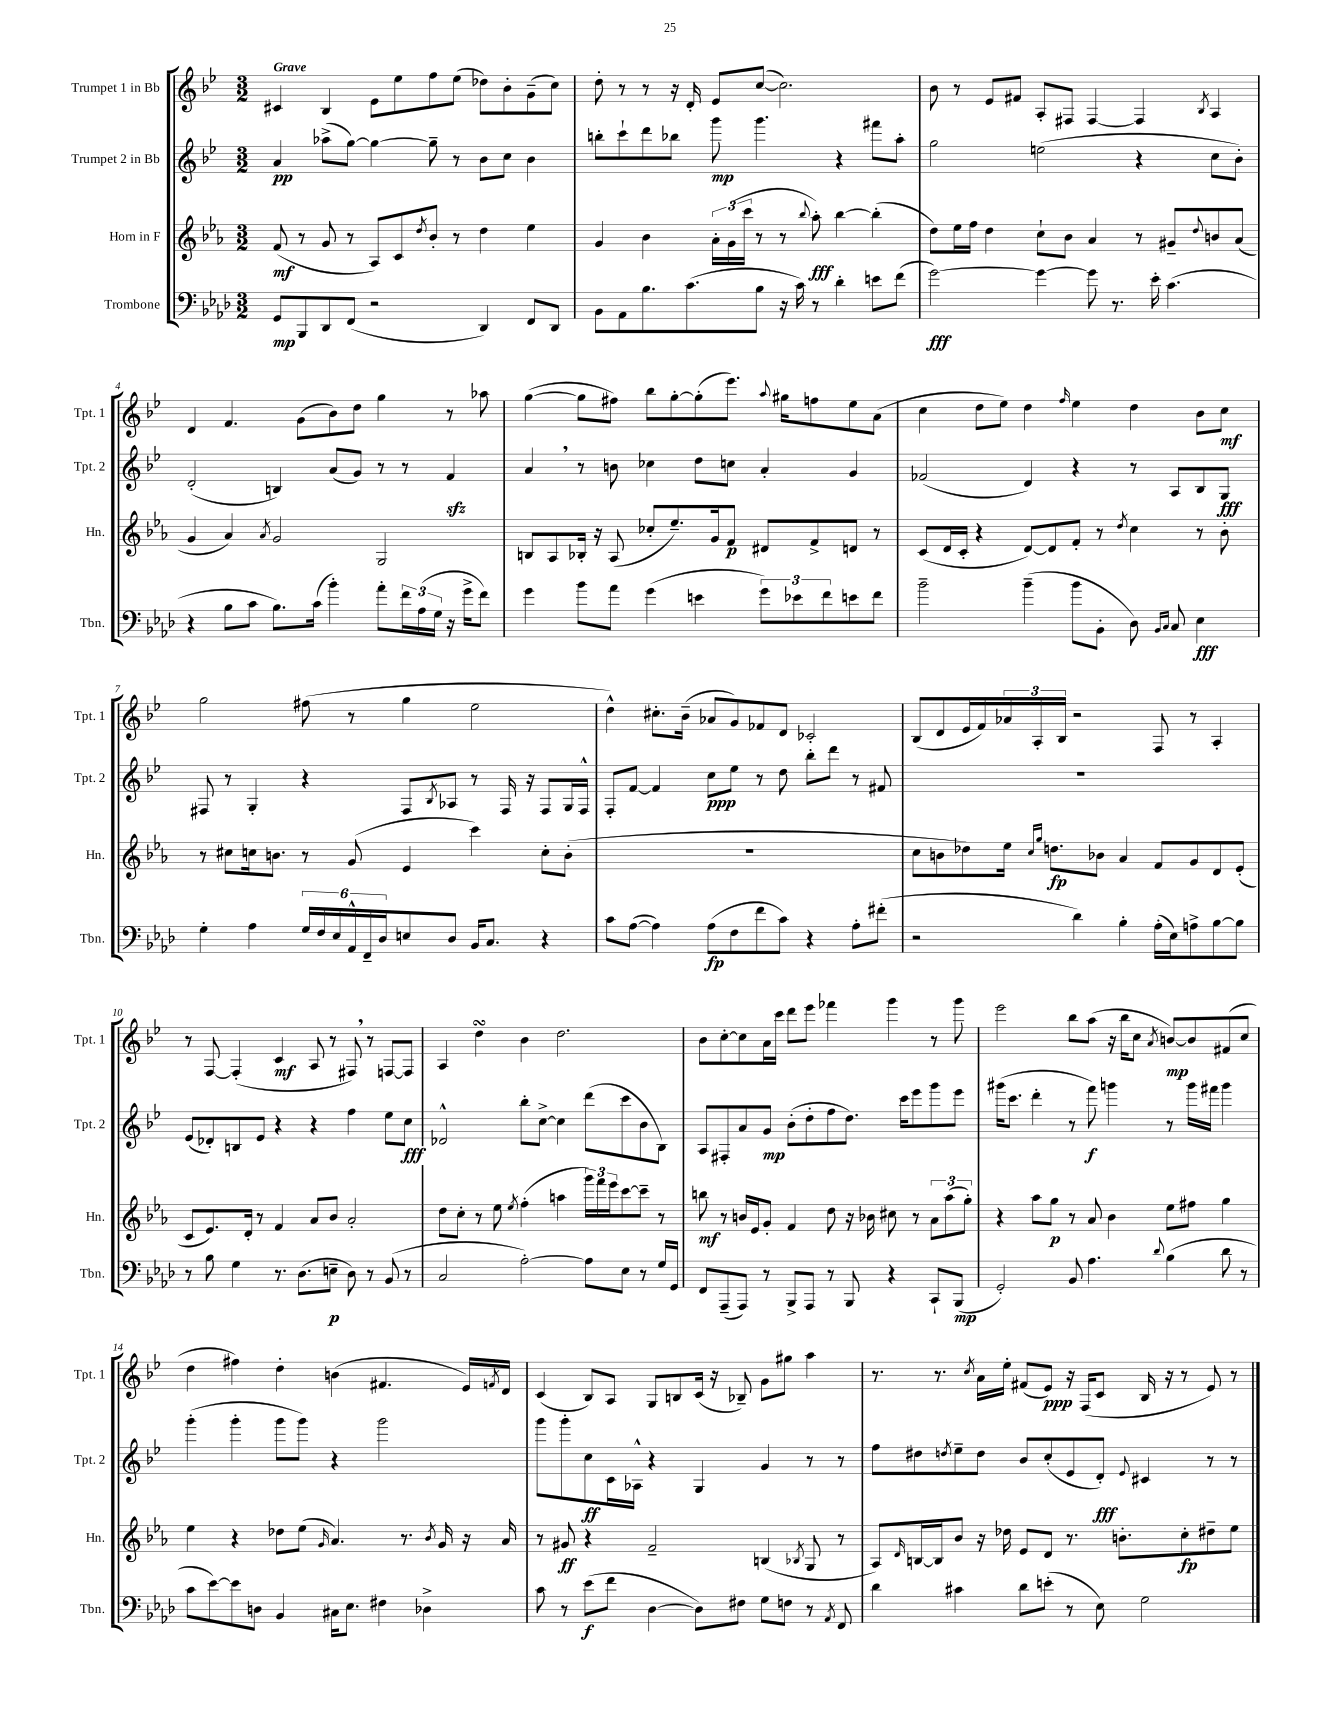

**kern	**dynam	**kern	**dynam	**kern	**dynam	**kern	**dynam
*part4	*part4	*part3	*part3	*part2	*part2	*part1	*part1
*staff4	*staff4	*staff3	*staff3	*staff2	*staff2	*staff1	*staff1
*I"Trombone	*	*I"Horn in F	*	*I"Trumpet 2 in Bb	*	*I"Trumpet 1 in Bb	*
*I'Tbn.	*	*I'Hn.	*	*I'Tpt. 2	*	*I'Tpt. 1	*
*clefF4	*	*clefG2	*	*clefG2	*	*clefG2	*
*k[b-e-a-d-]	*	*k[b-e-a-]	*	*k[b-e-]	*	*k[b-e-]	*
*M3/2	*	*M3/2	*	*M3/2	*	*M3/2	*
=1	=1	=1	=1	=1	=1	=1	=1
!	!	!	!	!	!	!LO:TX:a:B:t=Grave	!
8GG/L	mp	(8f/	mf	4a/	pp	4c#X/	.
8BBB-/	.	8r	.	.	.	.	.
8DD-/	.	8g/	.	(8aa-X^\L	.	4B-/	.
(8FF/J	.	8r	.	[8gg\J)	.	.	.
2r	.	8A-/L)	.	4gg\_	.	8e-\L	.
.	.	8c/	.	.	.	8ee-\	.
.	.	8qdd/	.	.	.	.	.
.	.	8b-'/J	.	8gg~\]	.	8ff\	.
.	.	8r	.	8r	.	(8ee-\J	.
4DD-/)	.	4dd\	.	8b-\L	.	8dd-X\L)	.
.	.	.	.	8cc\J	.	8b-'\	.
8FF/L	.	4ee-\	.	4b-\	.	(8g~\	.
8DD-/J	.	.	.	.	.	8cc\J)	.
=2	=2	=2	=2	=2	=2	=2	=2
8BB-\L	.	4g/	.	8bbn'\L	.	8dd'\	.
8AA-\	.	.	.	8ccc`\	.	8r	.
8.B-\	.	4b-\	.	8ddd\	.	8r	.
.	.	.	.	8bb-X\J	.	16r	.
(8.c\	.	.	.	.	.	16d'/	.
.	.	24a-'\LL	.	8ggg\	mp	8e-/L	.
.	.	(24g\	.	.	.	.	.
.	.	24ccc\JJ	.	.	.	.	.
8B-\J	.	8r	.	4.ggg\	.	([8cc/J	.
16r	.	8r	.	.	.	2.cc\])	.
16c\)	.	.	.	.	.	.	.
.	.	8qqbb-/	.	.	.	.	.
8r	.	8aa-'\)	fff	.	.	.	.
4d-'\	.	[4bb-\	.	4r	.	.	.
8en\L	.	(4bb-'\]	.	8fff#X\L	.	.	.
(8f\J	.	.	.	8aa'\J	.	.	.
=3	=3	=3	=3	=3	=3	=3	=3
[2g\)	fff	8dd\L)	.	2gg\	.	8b-\	.
.	.	16ee-\L	.	.	.	8r	.
.	.	16ff\JJ	.	.	.	.	.
.	.	4dd\	.	.	.	8e-/L	.
.	.	.	.	.	.	8f#X/J	.
4g\_	.	8cc`\L	.	(2een\	.	8A'/L	.
.	.	8b-\J	.	.	.	8F#X/J	.
8g\]	.	4a-/	.	.	.	[4F#/	.
8.r	.	.	.	.	.	.	.
.	.	8r	.	4r	.	4F#/]	.
16e-'\	.	.	.	.	.	.	.
(4.c\	.	8g#X~/L	.	.	.	.	.
.	.	8qqdd/	.	.	.	8qB-/	.
.	.	8bn/	.	8cc\L	.	4A/	.
.	.	(8a-/J	.	8b-'\J)	.	.	.
!!LO:LB:g=z
=4	=4	=4	=4	=4	=4	=4	=4
4r	.	4g/	.	(2d'/	.	4d/	.
8B-\L	.	4a-/)	.	.	.	4.f/	.
8c\J	.	.	.	.	.	.	.
.	.	8qa-/	.	.	.	.	.
8.B-\L)	.	2g/	.	4Bn/)	.	.	.
.	.	.	.	.	.	(8g\L	.
(16c\Jk	.	.	.	.	.	.	.
4b-'\)	.	.	.	(8a/L	.	8b-\)	.
.	.	.	.	8g/J)	.	8dd\J	.
8a-'\L	.	2G/	.	8r	.	4gg\	.
24f\L	.	.	.	8r	.	.	.
(24A-\	.	.	.	.	.	.	.
24G\JJ	.	.	.	.	.	.	.
16r	.	.	.	4fzz/	.	8r	.
16g^\KL	.	.	.	.	.	.	.
8f\J)	.	.	.	.	.	8aa-X\	.
=5	=5	=5	=5	=5	=5	=5	=5
4g\	.	8Bn/L	.	4a,/	.	([4gg\	.
.	.	8A-/	.	.	.	.	.
8b-\L	.	16B-X'/Jk	.	8r	.	8gg\L]	.
.	.	16r	.	.	.	.	.
8a-\J	.	(8A-/	.	8bn\	.	8ff#X\J)	.
(4g\	.	8cc-X'/L	.	4cc-X\	.	8bb-\L	.
.	.	8.ee-~/)	.	.	.	[8gg'\	.
4en\	.	.	.	8dd\L	.	(8gg'\]	.
.	.	16g/k	.	.	.	.	.
.	.	8f/J	p	8ccn\J	.	8.eee-\J)	.
12g\L)	.	8d#X/L	.	4a'/	.	.	.
.	.	.	.	.	.	8qqaa/	.
.	.	.	.	.	.	16gg#X\KL	.
12e-X\	.	.	.	.	.	.	.
.	.	8f^/	.	.	.	8ffn\	.
12f\	.	.	.	.	.	.	.
8en\	.	8dn/J	.	4g/	.	8ee-\	.
8f\J	.	8r	.	.	.	(8a\J	.
=6	=6	=6	=6	=6	=6	=6	=6
2b-~\	.	(8c/L	.	(2f-X/	.	4cc\	.
.	.	16d/L	.	.	.	.	.
.	.	16c'/JJ	.	.	.	.	.
.	.	4r	.	.	.	8dd\L	.
.	.	.	.	.	.	8ee-\J)	.
(4b-~\	.	[8d/L)	.	4d/)	.	4dd\	.
.	.	8d/]	.	.	.	.	.
.	.	.	.	.	.	16qqff/	.
8b-\L	.	8f'/J	.	4r	.	4ee-\	.
8BB-'\J	.	8r	.	.	.	.	.
.	.	8qdd/	.	.	.	.	.
8D-\)	.	4cc\	.	8r	.	4dd\	.
16qqBB-/LL	.	.	.	.	.	.	.
16qqC/JJ	.	.	.	.	.	.	.
8C/	.	.	.	8A/L	.	.	.
4E-\	fff	8r	.	8B-/	.	8b-\L	.
.	.	8b-'\	.	8G/J	fff	8cc\J	mf
!!LO:LB:g=z
=7	=7	=7	=7	=7	=7	=7	=7
4G'\	.	8r	.	8F#X/	.	2gg\	.
.	.	8cc#X\L	.	8r	.	.	.
4A-\	.	16ccn\k	.	4G'/	.	.	.
.	.	8.bn\J	.	.	.	.	.
24G/LL	.	8r	.	4r	.	(8ff#X\	.
24F/	.	.	.	.	.	.	.
24E-/	.	.	.	.	.	.	.
24AA-^^/	.	(8g/	.	.	.	8r	.
24FF~/	.	.	.	.	.	.	.
24D-/J	.	.	.	.	.	.	.
8En/	.	4e-/	.	8F#/L	.	4gg\	.
.	.	.	.	8qB-/	.	.	.
8D-/J	.	.	.	8A-X/J	.	.	.
16BB-/KL	.	4ccc\)	.	8r	.	2ee-\	.
8.C/J	.	.	.	.	.	.	.
.	.	.	.	16F#/	.	.	.
.	.	.	.	16r	.	.	.
4r	.	8cc'\L	.	8F#/L	.	.	.
.	.	(8b'\J	.	16G/L	.	.	.
.	.	.	.	16F#^^/JJ	.	.	.
=8	=8	=8	=8	=8	=8	=8	=8
8c\L	.	1.r	.	8F'/L	.	4dd^^\)	.
([8A-\J	.	.	.	[8f/J	.	.	.
4A-\])	.	.	.	4f/]	.	8.cc#X'\L	.
.	.	.	.	.	.	(16b-~\Jk	.
(8A-\L	fp	.	.	8cc\L	ppp	8a-X/L	.
8F\	.	.	.	8ee-\J	.	8g/)	.
8f\	.	.	.	8r	.	8f-X/	.
8c\J)	.	.	.	8dd\	.	8d/J	.
4r	.	.	.	8bb-'\L	.	2c-X'/	.
.	.	.	.	8ddd\J	.	.	.
8A-'\L	.	.	.	8r	.	.	.
(8f#X'\J	.	.	.	8f#X/	.	.	.
=9	=9	=9	=9	=9	=9	=9	=9
2r	.	8cc\L	.	1.r	.	(8B-/L	.
.	.	8bn\	.	.	.	8d/	.
.	.	8dd-X\)	.	.	.	16e-/L	.
.	.	.	.	.	.	16f/)	.
.	.	16ee-\Jk	.	.	.	24a-X/	.
.	.	.	.	.	.	24A'/	.
.	.	16qqcc/LL	.	.	.	.	.
.	.	16qqgg/JJ	.	.	.	.	.
.	.	8.ddn\L	fp	.	.	.	.
.	.	.	.	.	.	24B-/JJ	.
4d-\)	.	.	.	.	.	2r	.
.	.	8b-X\J	.	.	.	.	.
4B-'\	.	4a-/	.	.	.	.	.
(16A-'\LL	.	8f/L	.	.	.	8F/	.
16E-\J)	.	.	.	.	.	.	.
8An^\	.	8g/	.	.	.	8r	.
[8B-\	.	8d/	.	.	.	4A'/	.
8B-\J]	.	(8e-'/J	.	.	.	.	.
!!LO:LB:g=z
=10	=10	=10	=10	=10	=10	=10	=10
8r	.	8c/L	.	(8e-/L	.	8r	.
8B-\	.	8.e-/)	.	8d-X'/)	.	[8F/	.
4G\	.	.	.	8Bn/	.	(4F'/]	.
.	.	16d'/Jk	.	.	.	.	.
.	.	8r	.	8e-/J	.	.	.
8.r	.	4f/	.	4r	.	4c/	mf
(8.D-\L	.	.	.	.	.	.	.
.	.	8a-/L	.	4r	.	8A/	.
8En~\J	p	8b-/J	.	.	.	8r	.
8D-\)	.	2a-'/	.	4ff\	.	8F#X,/)	.
8r	.	.	.	.	.	8r	.
(8BB-/	.	.	.	8ee-\L	.	[8Fn/L	.
8r	.	.	.	8cc\J	fff	8F/J]	.
=11	=11	=11	=11	=11	=11	=11	=11
2C/	.	8dd\L	.	2d-X^^/	.	4A/	.
.	.	8cc'\J	.	.	.	.	.
.	.	8r	.	.	.	4ddsSsS\	.
.	.	8ee-\	.	.	.	.	.
.	.	8qee-/	.	.	.	.	.
[2A-'\)	.	(4ff'\	.	8bb-'\L	.	4b-\	.
.	.	.	.	[8cc^\J	.	.	.
.	.	4aan\	.	4cc\]	.	2.dd\	.
8A-\L]	.	24ggg\LL)	.	(8ddd\L	.	.	.
.	.	24fff\	.	.	.	.	.
.	.	24eee-\J	.	.	.	.	.
8E-\J	.	[8ccc\	.	8ccc\	.	.	.
8r	.	8ccc~\J]	.	8b-\	.	.	.
16G/LL	.	8r	.	8B-\J)	.	.	.
16GG/JJ	.	.	.	.	.	.	.
=12	=12	=12	=12	=12	=12	=12	=12
8FF/L	.	8bbn\	mf	8A/L	.	8b-\L	.
(8AAA-~/	.	8r	.	8F#X'/	.	[8cc'\	.
8AAA-/J)	.	16bn/LL	.	8a/	.	8cc\]	.
.	.	16e-/J	.	.	.	.	.
8r	.	8g'/J	.	8g/J	mp	16a\L	.
.	.	.	.	.	.	16ccc\JJ	.
8BBB-^/L	.	4f/	.	(8b-'\L	.	8ddd\L	.
8AAA-/J	.	.	.	8dd'\	.	8eee-\J	.
8r	.	8dd\	.	8ff\	.	4fff-X\	.
8BBB-/	.	16r	.	8.dd\J)	.	.	.
.	.	16b-X\	.	.	.	.	.
4r	.	8cc#X\	.	.	.	4ggg\	.
.	.	.	.	16ccc\KL	.	.	.
.	.	8r	.	8eee-\	.	.	.
8CC`/L	.	12a-\L	.	8ggg\	.	8r	.
.	.	(12aa-\	.	.	.	.	.
(8BBB-/J	mp	.	.	8eee-\J	.	8ggg\	.
.	.	12gg'\J)	.	.	.	.	.
=13	=13	=13	=13	=13	=13	=13	=13
2GG'/)	.	4r	.	(16ggg#X\KL	.	2eee-\	.
.	.	.	.	8.ccc\J	.	.	.
.	.	8aa-\L	.	4ddd'\	.	.	.
.	.	8gg\J	p	.	.	.	.
8BB-/	.	8r	.	8r	.	8bb-\L	.
4.A-\	.	8a-/	.	8fff\)	f	(8aa\J	.
.	.	4b-\	.	4gggn\	.	16r	.
.	.	.	.	.	.	16bb-\KL	.
.	.	.	.	.	.	8cc\J	.
8qqd-/	.	.	.	.	.	8qa/	.
(4B-\	.	8ee-\L	.	8r	.	[8bn/L)	mp
.	.	8ff#X\J	.	16ggg\LL	.	8b/]	.
.	.	.	.	16fff#X\JJ	.	.	.
8d-\	.	4gg\	.	4ggg\	.	(8f#X/	.
8r	.	.	.	.	.	8cc/J	.
!!LO:LB:g=z
=14	=14	=14	=14	=14	=14	=14	=14
8c\L	.	4ee-\	.	(4ggg'\	.	4dd\	.
[8e-\)	.	.	.	.	.	.	.
8e-\]	.	4r	.	4ggg'\	.	4ff#X\)	.
8Dn\J	.	.	.	.	.	.	.
4BB-/	.	8dd-X\L	.	8ggg\L	.	4dd'\	.
.	.	(8ee-\J	.	8ggg\J)	.	.	.
.	.	16qqg/	.	.	.	.	.
16C#X\KL	.	4.a-/)	.	4r	.	(4bn\	.
8.E-\J	.	.	.	.	.	.	.
4F#X\	.	.	.	2ggg\	.	4.f#X/	.
.	.	8.r	.	.	.	.	.
4D-X^\	.	.	.	.	.	.	.
.	.	8qb-/	.	.	.	.	.
.	.	16g/	.	.	.	.	.
.	.	16r	.	.	.	16e-/LL)	.
.	.	.	.	.	.	8qfn/	.
.	.	16a-/	.	.	.	16d/JJ	.
=15	=15	=15	=15	=15	=15	=15	=15
8c\	.	8r	.	8ggg\L	.	(4c/	.
8r	.	8g#X/	ff	8ggg'\	.	.	.
(8e-\L	f	4r	.	8cc\	ff	8B-/L)	.
8f\J	.	.	.	16c\L	.	8A/J	.
.	.	.	.	16A-X^^\JJ	.	.	.
[4D-\	.	2f~/	.	4r	.	8G/L	.
.	.	.	.	.	.	8Bn/	.
8D-\L])	.	.	.	4G/	.	(16c/Jk	.
.	.	.	.	.	.	16r	.
8F#X\J	.	.	.	.	.	8B-X~/)	.
8G\L	.	(4Bn/	.	4g/	.	8g\L	.
8Fn\J	.	.	.	.	.	8gg#X\J	.
.	.	8qB-X/	.	.	.	.	.
8r	.	8G/	.	8r	.	4aa\	.
8qAA-/	.	.	.	.	.	.	.
8FF/	.	8r	.	8r	.	.	.
=16	=16	=16	=16	=16	=16	=16	=16
4d-\	.	8A-/L)	.	8ff\L	.	8.r	.
.	.	16qqd/	.	.	.	.	.
.	.	[16Bn/L	.	8dd#X\	.	.	.
.	.	16B/J]	.	.	.	8.r	.
.	.	.	.	8qddn/	.	.	.
4c#X\	.	8b-/J	.	8ee-~\	.	.	.
.	.	.	.	.	.	8qcc/	.
.	.	16r	.	8dd\J	.	16a\LL	.
.	.	16dd-X\	.	.	.	16ee-'\JJ	.
8d-\L	.	8e-/L	.	8b-/L	.	(8f#X/L	.
(8en'\J	.	8d/J	.	(8cc'/	.	8e-/J)	ppp
8r	.	8.r	.	8e-/	.	16r	.
.	.	.	.	.	.	(16F/KL	.
8E-\)	.	.	.	8d'/J)	fff	8c/J	.
.	.	8.bn'\L	.	.	.	.	.
.	.	.	.	8qqe-/	.	.	.
2G\	.	.	.	4c#X/	.	16B-/	.
.	.	.	.	.	.	16r	.
.	.	8cc'\	fp	.	.	8r	.
.	.	8dd#X~\	.	8r	.	8e-/)	.
.	.	8ee-\J	.	8r	.	8r	.
==	==	==	==	==	==	==	==
*-	*-	*-	*-	*-	*-	*-	*-
